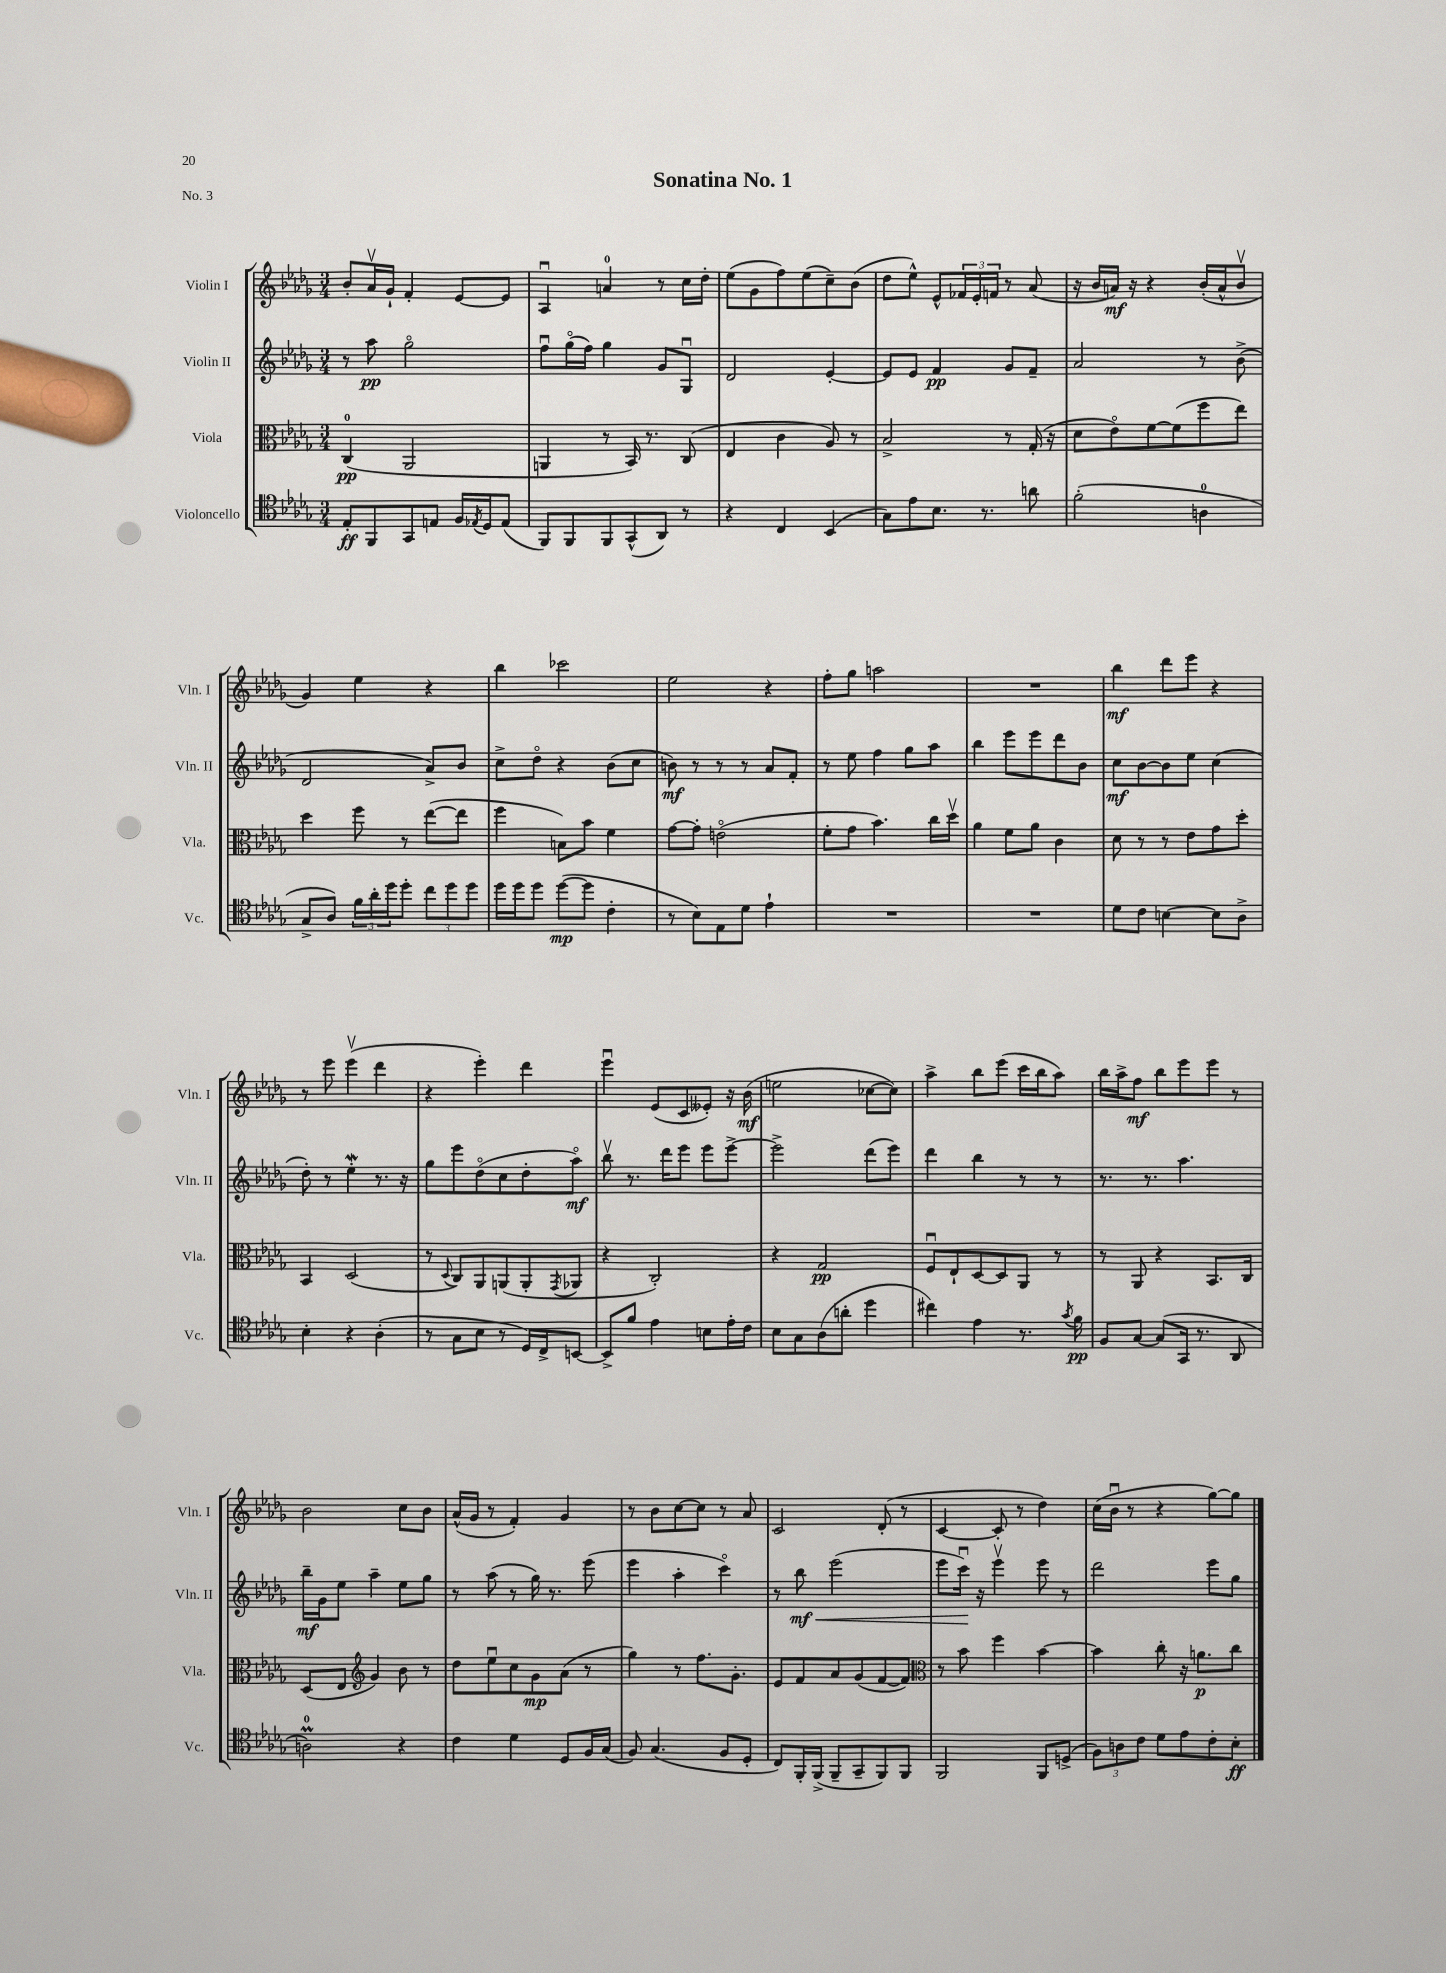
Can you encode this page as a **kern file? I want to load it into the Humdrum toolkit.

**kern	**dynam	**kern	**dynam	**kern	**dynam	**kern	**dynam
*part4	*part4	*part3	*part3	*part2	*part2	*part1	*part1
*staff4	*staff4	*staff3	*staff3	*staff2	*staff2	*staff1	*staff1
*I"Violoncello	*	*I"Viola	*	*I"Violin II	*	*I"Violin I	*
*I'Vc.	*	*I'Vla.	*	*I'Vln. II	*	*I'Vln. I	*
*clefC4	*	*clefC3	*	*clefG2	*	*clefG2	*
*k[b-e-a-d-g-]	*	*k[b-e-a-d-g-]	*	*k[b-e-a-d-g-]	*	*k[b-e-a-d-g-]	*
*M3/4	*	*M3/4	*	*M3/4	*	*M3/4	*
=1	=1	=1	=1	=1	=1	=1	=1
8E-'/L	ff	(4C/	pp	8r	.	8b-'/L	.
8FF/	.	.	.	8aa-\	pp	16a-v/L	.
.	.	.	.	.	.	16g-`/JJ	.
8GG-/	.	2AA-/	.	2gg-\	.	4f'/	.
8En/J	.	.	.	.	.	.	.
16F/LL	.	.	.	.	.	[8e-/L	.
8qE-X/	.	.	.	.	.	.	.
16D-/J	.	.	.	.	.	.	.
(8E-/J	.	.	.	.	.	8e-/J]	.
=2	=2	=2	=2	=2	=2	=2	=2
8FF/L)	.	4AAn/	.	8ffu\L	.	4A-u/	.
8FF/	.	.	.	(16gg-\L	.	.	.
.	.	.	.	16ff\JJ)	.	.	.
8FF/	.	8r	.	4gg-\	.	4an/	.
(8GG-^^/	.	16BB-/)	.	.	.	.	.
.	.	8.r	.	.	.	.	.
8AA-/J)	.	.	.	8g-/L	.	8r	.
8r	.	(8C/	.	8G-u/J	.	16cc\LL	.
.	.	.	.	.	.	16dd-'\JJ	.
=3	=3	=3	=3	=3	=3	=3	=3
4r	.	4E-/	.	2d-/	.	(8ee-\L	.
.	.	.	.	.	.	8g-\	.
4C/	.	4c\	.	.	.	8ff\)	.
.	.	.	.	.	.	(8ee-\	.
(4BB-/	.	8A-/)	.	[4e-'/	.	8cc~\)	.
.	.	8r	.	.	.	(8b-\J	.
=4	=4	=4	=4	=4	=4	=4	=4
8G-\L)	.	2B-^/	.	8e-/L]	.	8dd-\L	.
8e-\	.	.	.	8e-/J	.	8ee-^^\J)	.
8.B-\J	.	.	.	4f/	pp	8e-^^/L	.
.	.	.	.	.	.	24f-X/L	.
.	.	.	.	.	.	24e-'/	.
8.r	.	.	.	.	.	.	.
.	.	.	.	.	.	24fn/JJ	.
.	.	8r	.	8g-/L	.	8r	.
8an\	.	(16G-'/	.	8f~/J	.	(8a-/	.
.	.	16r	.	.	.	.	.
=5	=5	=5	=5	=5	=5	=5	=5
(2f'\	.	8d-\L	.	2a-/	.	16r	.
.	.	.	.	.	.	16b-/LL	.
.	.	8e-\)	.	.	.	16an/JJ)	mf
.	.	.	.	.	.	16r	.
.	.	[8f\	.	.	.	4r	.
.	.	(8f\]	.	.	.	.	.
4An\	.	8ff\	.	8r	.	(16b-'/LL	.
.	.	.	.	.	.	16a^^/J	.
.	.	8ee-\J)	.	(8b-^\	.	8b-v/J	.
!!LO:LB:g=z
=6	=6	=6	=6	=6	=6	=6	=6
8G-^/L	.	4dd-\	.	2d-/	.	4g-/)	.
8A-/J)	.	.	.	.	.	.	.
24f\LL	.	8ff\	.	.	.	4ee-\	.
24a-'\	.	.	.	.	.	.	.
24dd-\J	.	.	.	.	.	.	.
8dd-'\J	.	8r	.	.	.	.	.
12cc\L	.	([8ee-\L	.	8a-^/L)	.	4r	.
12dd-\	.	.	.	.	.	.	.
.	.	8ee-\J]	.	8b-/J	.	.	.
12dd-\J	.	.	.	.	.	.	.
=7	=7	=7	=7	=7	=7	=7	=7
16dd-\LL	.	4ff\	.	8cc^\L	.	4bb-\	.
16dd-\J	.	.	.	.	.	.	.
8dd-\J	.	.	.	8dd-\J	.	.	.
([8dd-\L	mp	8Bn\L)	.	4r	.	2ccc-X\	.
8dd-\J]	.	8b-\J	.	.	.	.	.
4c'\	.	4f\	.	(8b-\L	.	.	.
.	.	.	.	8cc\J	.	.	.
=8	=8	=8	=8	=8	=8	=8	=8
8r	.	[8g-\L	.	8bn\)	mf	2ee-\	.
8B-\L)	.	8g-'\J]	.	8r	.	.	.
8E-\	.	(2en\	.	8r	.	.	.
8d-\J	.	.	.	8r	.	.	.
4e-`\	.	.	.	8a-/L	.	4r	.
.	.	.	.	8f'/J	.	.	.
=9	=9	=9	=9	=9	=9	=9	=9
2.r	.	8f'\L	.	8r	.	8ff'\L	.
.	.	8g-\J	.	8ee-\	.	8gg-\J	.
.	.	4.b-\)	.	4ff\	.	2aan\	.
.	.	.	.	8gg-\L	.	.	.
.	.	16cc\LL	.	8aa-\J	.	.	.
.	.	16dd-v\JJ	.	.	.	.	.
=10	=10	=10	=10	=10	=10	=10	=10
2.r	.	4a-\	.	4bb-\	.	2.r	.
.	.	8f\L	.	8eee-\L	.	.	.
.	.	8a-\J	.	8eee-\	.	.	.
.	.	4c\	.	8ddd-\	.	.	.
.	.	.	.	8b-\J	.	.	.
=11	=11	=11	=11	=11	=11	=11	=11
8d-\L	.	8d-\	.	8cc\L	mf	4bb-\	mf
8c\J	.	8r	.	[8b-\	.	.	.
[4Bn\	.	8r	.	8b-\]	.	8ddd-\L	.
.	.	8e-\L	.	8ee-\J	.	8eee-\J	.
8B\L]	.	8g-\	.	(4cc\	.	4r	.
8A-^\J	.	8dd-'\J	.	.	.	.	.
!!LO:LB:g=z
=12	=12	=12	=12	=12	=12	=12	=12
4B-'\	.	4BB-/	.	8dd-'\)	.	8r	.
.	.	.	.	8r	.	8eee-\	.
4r	.	(2D-/	.	4ee-W'\	.	(4eee-v\	.
(4A-'\	.	.	.	8.r	.	4ddd-\	.
.	.	.	.	16r	.	.	.
=13	=13	=13	=13	=13	=13	=13	=13
8r	.	8r	.	8gg-\L	.	4r	.
.	.	8qqD-/	.	.	.	.	.
8G-\L	.	8C/L)	.	8eee-\	.	.	.
8B-\J	.	8AA-/	.	(8dd-\	.	4eee-'\)	.
8r	.	(8AAn/	.	8cc\	.	.	.
16D-/LL)	.	8AA'/	.	8dd-'\	.	4ddd-\	.
16C^/J	.	.	.	.	.	.	.
.	.	8qGG-/	.	.	.	.	.
[8BBn/J	.	8AA-X/J	.	8aa-\J)	mf	.	.
=14	=14	=14	=14	=14	=14	=14	=14
8BB^/L]	.	4r	.	8bb-v\	.	4eee-u\	.
8f/J	.	.	.	8.r	.	.	.
4e-\	.	2C'/)	.	.	.	(8e-/L	.
.	.	.	.	16ddd-\KL	.	.	.
.	.	.	.	8eee-\J	.	8c/	.
8Bn\L	.	.	.	8eee-\L	.	8e--X'/J)	.
16e-'\L	.	.	.	[8eee-^\J	.	16r	.
16c\JJ	.	.	.	.	.	(16b-\	mf
=15	=15	=15	=15	=15	=15	=15	=15
8B-\L	.	4r	.	2eee-^\]	.	2een\	.
8G-\	.	.	.	.	.	.	.
(8A-\	.	2G-/	pp	.	.	.	.
8an'\J	.	.	.	.	.	.	.
4dd-\	.	.	.	(8ddd-\L	.	[8cc-X\L	.
.	.	.	.	8eee-\J)	.	8cc-\J])	.
=16	=16	=16	=16	=16	=16	=16	=16
4cc#X\)	.	8Fu/L	.	4ddd-\	.	4aa-^\	.
.	.	8E-`/	.	.	.	.	.
4e-\	.	[8D-/	.	4bb-\	.	8bb-\L	.
.	.	8D-/]	.	.	.	(8eee-\J	.
8.r	.	8AA-/J	.	8r	.	16ccc\LL	.
.	.	.	.	.	.	16bb-\J	.
.	.	8r	.	8r	.	8aa-\J)	.
8qg-/	.	.	.	.	.	.	.
16f\	pp	.	.	.	.	.	.
=17	=17	=17	=17	=17	=17	=17	=17
8F/L	.	8r	.	8.r	.	16bb-\LL	.
.	.	.	.	.	.	16aa-^\J	.
[8G-/J	.	8AA-/	.	.	.	8ff\J	mf
.	.	.	.	8.r	.	.	.
(8G-/L]	.	4r	.	.	.	8bb-\L	.
16GG-/Jk	.	.	.	4.aa-\	.	8eee-\	.
8.r	.	.	.	.	.	.	.
.	.	8.BB-/L	.	.	.	8eee-\J	.
8AA-/	.	.	.	.	.	8r	.
.	.	16C/Jk	.	.	.	.	.
!!LO:LB:g=z
=18	=18	=18	=18	=18	=18	=18	=18
2Anm\)	.	(8D-/L	.	16bb-~\LL	mf	2b-\	.
.	.	.	.	16g-\J	.	.	.
.	.	8E-/J	.	8ee-\J	.	.	.
*	*	*clefG2	*	*	*	*	*
.	.	4g-/)	.	4aa-~\	.	.	.
4r	.	8b-\	.	8ee-\L	.	8cc\L	.
.	.	8r	.	8gg-\J	.	8b-\J	.
=19	=19	=19	=19	=19	=19	=19	=19
4c\	.	8dd-\L	.	8r	.	(16a-^^/LL	.
.	.	.	.	.	.	16g-/JJ	.
.	.	8ee-u\	.	(8aa-\	.	8r	.
4d-\	.	8cc\	.	8r	.	4f'/)	.
.	.	8g-\	mp	16gg-\)	.	.	.
.	.	.	.	8.r	.	.	.
8D-/L	.	(8a-\J	.	.	.	4g-/	.
16F/L	.	8r	.	(8eee-\	.	.	.
(16G-/JJ	.	.	.	.	.	.	.
=20	=20	=20	=20	=20	=20	=20	=20
8F/)	.	4gg-\)	.	4eee-\	.	8r	.
(4.G-/	.	.	.	.	.	8b-\L	.
.	.	8r	.	4aa-'\	.	[8cc\	.
.	.	8.ff\L	.	.	.	8cc\J]	.
8F/L	.	.	.	4ccc\)	.	8r	.
.	.	8.g-'\J	.	.	.	.	.
8D-'/J	.	.	.	.	.	8a-/	.
=21	=21	=21	=21	=21	=21	=21	=21
8C/L)	.	8e-/L	.	8r	.	2c/	.
!	!	!	!	!	!LO:HP:b	!	!
16FF'/L	.	8f/	.	8bb-\	< mf	.	.
(16FF^/JJ	.	.	.	.	.	.	.
8FF~/L	.	8a-/	.	(2eee-\	.	.	.
8GG-~/	.	(8g-/	.	.	.	.	.
8FF/)	.	[8f/	.	.	.	(8d-'/	.
8FF/J	.	8f/J])	.	.	.	8r	.
=22	=22	=22	=22	=22	=22	=22	=22
*	*	*clefC3	*	*	*	*	*
2FF/	.	8r	.	8eee-\L	.	[4c/	.
.	.	8b-\	.	16cccu\Jk)	.	.	.
.	.	.	.	16r	[	.	.
.	.	4ff\	.	4eee-v\	.	8c'/]	.
.	.	.	.	.	.	8r	.
8FF/L	.	[4b-\	.	8eee-\	.	4dd-\)	.
(8Dn^/J	.	.	.	8r	.	.	.
=23	=23	=23	=23	=23	=23	=23	=23
12F\L)	.	4b-\]	.	2ddd-\	.	(16cc\LL	.
.	.	.	.	.	.	16b-u\JJ	.
12An\	.	.	.	.	.	.	.
.	.	.	.	.	.	8r	.
12c\J	.	.	.	.	.	.	.
8d-\L	.	8cc'\	.	.	.	4r	.
8e-\	.	16r	.	.	.	.	.
.	.	8.an\L	p	.	.	.	.
8c'\	.	.	.	8eee-\L	.	[8gg-\L)	.
8B-'\J	ff	8cc\J	.	8gg-\J	.	8gg-\J]	.
==	==	==	==	==	==	==	==
*-	*-	*-	*-	*-	*-	*-	*-
